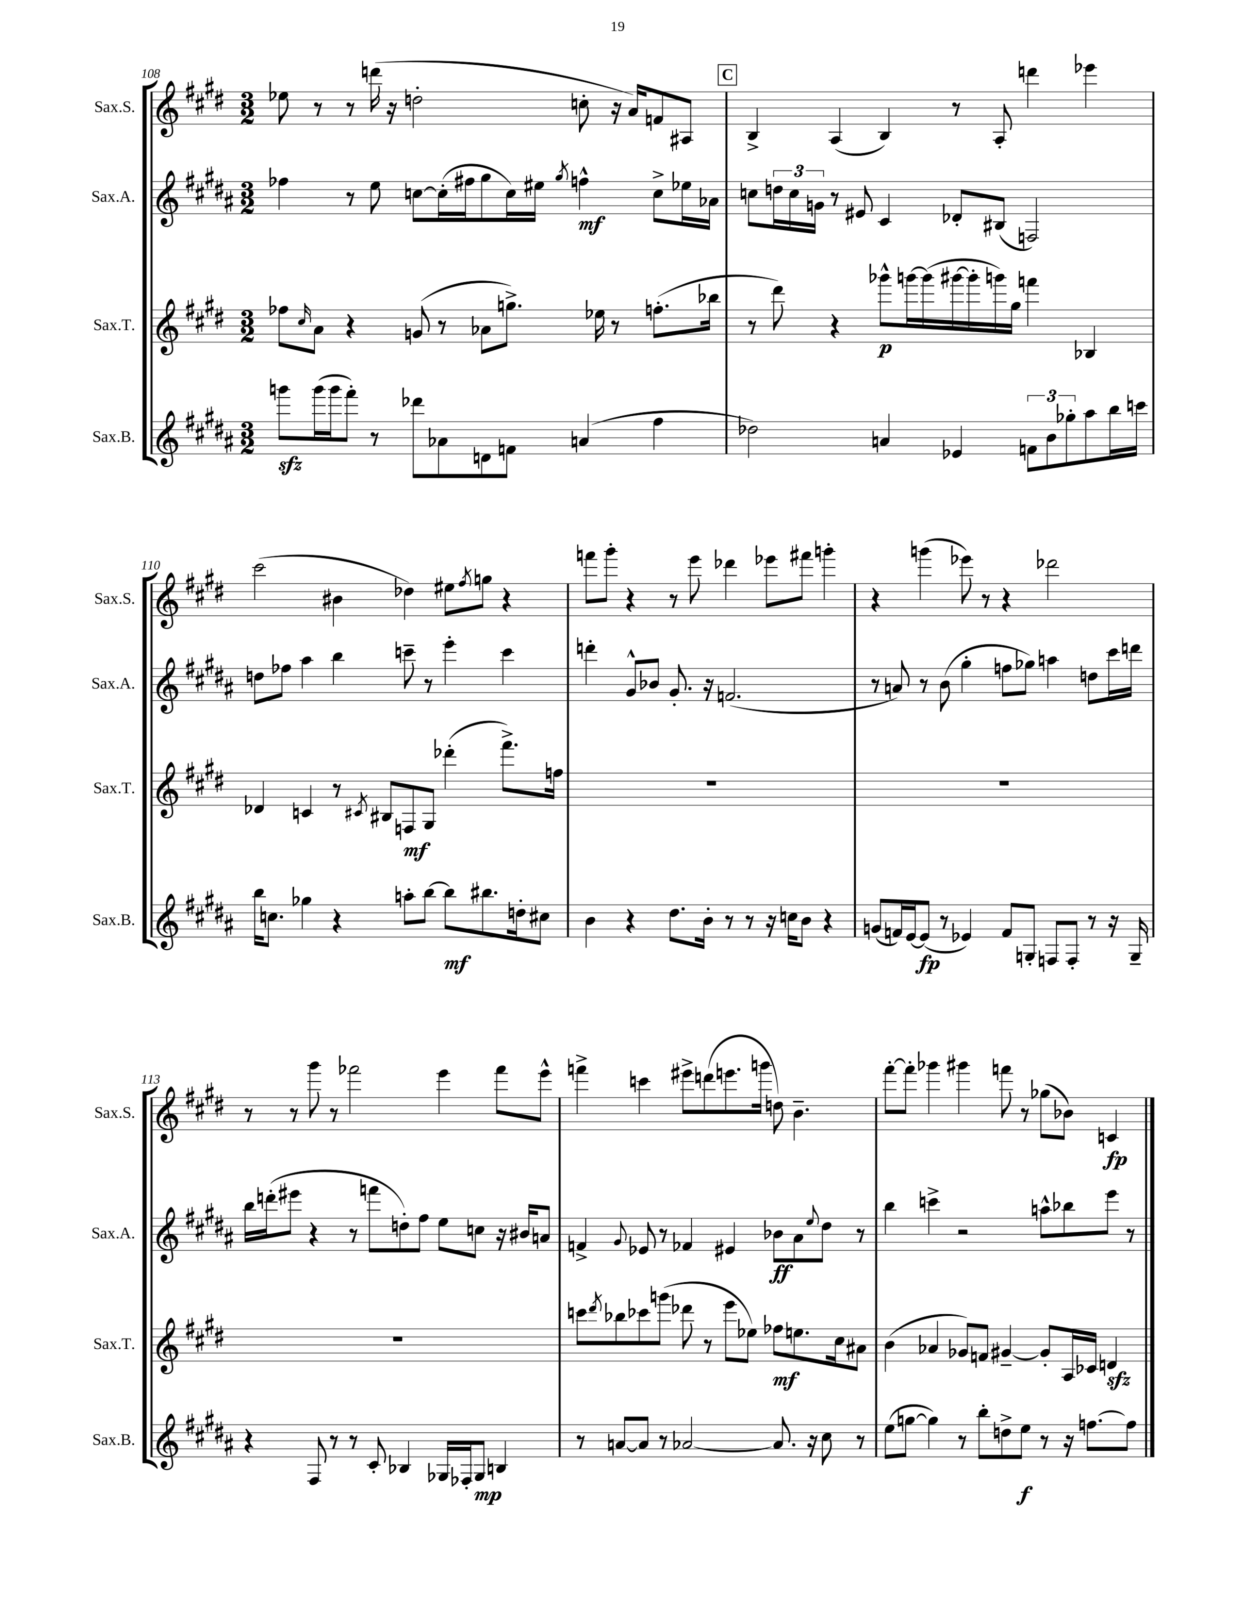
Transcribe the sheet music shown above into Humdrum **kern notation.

**kern	**kern	**kern	**kern
*staff4	*staff3	*staff2	*staff1
*clefG2	*clefG2	*clefG2	*clefG2
*k[f#c#g#d#a#]	*k[f#c#g#d#]	*k[f#c#g#d#a#]	*k[f#c#g#d#]
*M3/2	*M3/2	*M3/2	*M3/2
8ggg\L	8ff-\L	4ff-\	8ee-\
.	16qqcc#/	.	.
(16ggg\L	8a\J	.	8r
16ggg\J	.	.	.
8fff#'\J)	4r	8r	8r
8r	.	8ee\	(16ddd\
.	.	.	16r
8ddd-\L	(8g/	[8cc\L	2dd'\
8a-\	8r	(16cc'\]L	.
.	.	16ff#\J	.
8d\	8a-\L	8gg#\	.
8f\J	8.gg^\J)	16cc\L)	.
.	.	16ee#\JJ	.
.	.	8qgg#/	.
(4a/	.	4ff^^\	8cc'\
.	16ee-\	.	.
.	8r	.	16r
.	.	.	16a/LK)
4ff#\	(8.ff'\L	8cc^\L	8f/
.	.	16ee-\L	8A#/J
.	16bb-\Jk	16a-\JJ	.
=	=	=	=
2dd-\)	8r	8cc\L	4B^/
.	8ddd#\)	24dd\L	.
.	.	24cc\	.
.	.	24g\JJ	.
.	4r	8r	(4A/
.	.	8e#/	.
4a/	8ggg-^^\L	4c#/	4B/)
.	[16ggg\L	.	.
.	(16ggg\]	.	.
4e-/	[16ggg#\	8d-'/L	8r
.	16ggg#'\]	.	.
.	16ggg\)	(8B#/J	8A'/
.	16gg#\JJ	.	.
12f\L	4fff\	2F/)	4ddd\
12b\	.	.	.
12gg-'\	.	.	.
8aa#\	4B-/	.	4eee-\
16bb\L	.	.	.
16ccc\JJ	.	.	.
=	=	=	=
16bb\LK	4d-/	8dd\L	(2ccc#\
8.cc\J	.	.	.
.	.	8ff-\J	.
4gg-\	4c/	4aa#\	.
4r	8r	4bb\	4b#\
.	8qc#/	.	.
.	8B#/L	.	.
8aa'\L	8F/	8ccc~\	4dd-\)
[8bb\J	8G#/J	8r	.
8bb\]L	(4ddd-'\	4eee'\	8ee#\L
.	.	.	8qff#/
8.bb#\	.	.	8gg\J
.	8.fff#^\L)	4ccc\	4r
16dd'\k	.	.	.
8cc#\J	.	.	.
.	16ff\Jk	.	.
=	=	=	=
4b\	1.r	4ddd'\	8fff\L
.	.	.	8ggg#'\J
4r	.	8g#^^/L	4r
.	.	8b-/J	.
8.dd#\L	.	8.g#'/	8r
.	.	.	8eee\
16b'\Jk	.	16r	.
8r	.	(2.f/	4ddd-\
8r	.	.	.
16r	.	.	8eee-\L
16cc\LK	.	.	.
8b\J	.	.	8fff#\J
4r	.	.	4ggg'\
=	=	=	=
(8g/L	1.r	8r	4r
16f/L)	.	8a/)	.
[16e/J	.	.	.
(8e/]J	.	8r	(4ggg\
8r	.	(8b\	.
4e-/)	.	4gg#'\	8eee-\)
.	.	.	8r
8f/L	.	8ff\L	4r
8G'/J	.	8gg-\J)	.
8F/L	.	4aa\	2ddd-\
8F'/J	.	.	.
8r	.	8dd\L	.
16r	.	16ccc#\L	.
16G~/	.	16ddd\JJ	.
=	=	=	=
4r	1.r	16bb\LL	8r
.	.	(16ddd'\J	.
.	.	8eee#\J	8r
8F#/	.	4r	8ggg#\
8r	.	.	8r
8r	.	8r	2fff-\
8c#'/	.	8fff\L	.
4B-/	.	8dd'\)	.
.	.	8ff#\J	.
16G-/LL	.	8ee\L	4eee\
16F-'/J	.	.	.
8G-/J	.	8cc\J	.
4B/	.	16r	8fff-\L
.	.	16b#/LK	.
.	.	8a/J	8eee^^\J
=	=	=	=
8r	8ccc\L	4f^/	4fff^\
.	8qddd#/	.	.
[8a/L	8bb-\	.	.
.	.	8qqg#/	.
8a/]J	8ccc-\	8e-/	4ccc\
8r	(8ggg\J	8r	.
[2a-/	8ddd-\	4f-/	8eee#^\L
.	8r	.	(8ddd\
.	8eee\L	4e#/	8.eee\
.	8ee-\J)	.	.
.	.	.	16ggg\Jk
8.a-/]	8ff-\L	8b-\L	8dd\)
.	8.ee\	8a#\	4.b~\
16r	.	.	.
.	.	8qqee/	.
8cc#\	.	8dd#\J	.
.	16cc#\k	.	.
8r	8a#\J	8r	.
=	=	=	=
(8ee\L	(4b\	4bb\	[8fff#'\L
[8gg\J	.	.	8fff#'\]J
4gg\])	4a-/	4ccc^\	4ggg-\
8r	8g-/L)	2r	4ggg#\
8bb'\L	8f/J	.	.
8dd^\	[4g#~/	.	8fff\
8ee\J	.	.	8r
8r	8g#'/]L	8aa^^\L	(8gg-\L
16r	16A/L	8bb-\	8b-\J)
[8.ff\L	16c-/JJ	.	.
.	4d/	8eee\J	4c/
8ff\]J	.	8r	.
==	==	==	==
*-	*-	*-	*-
